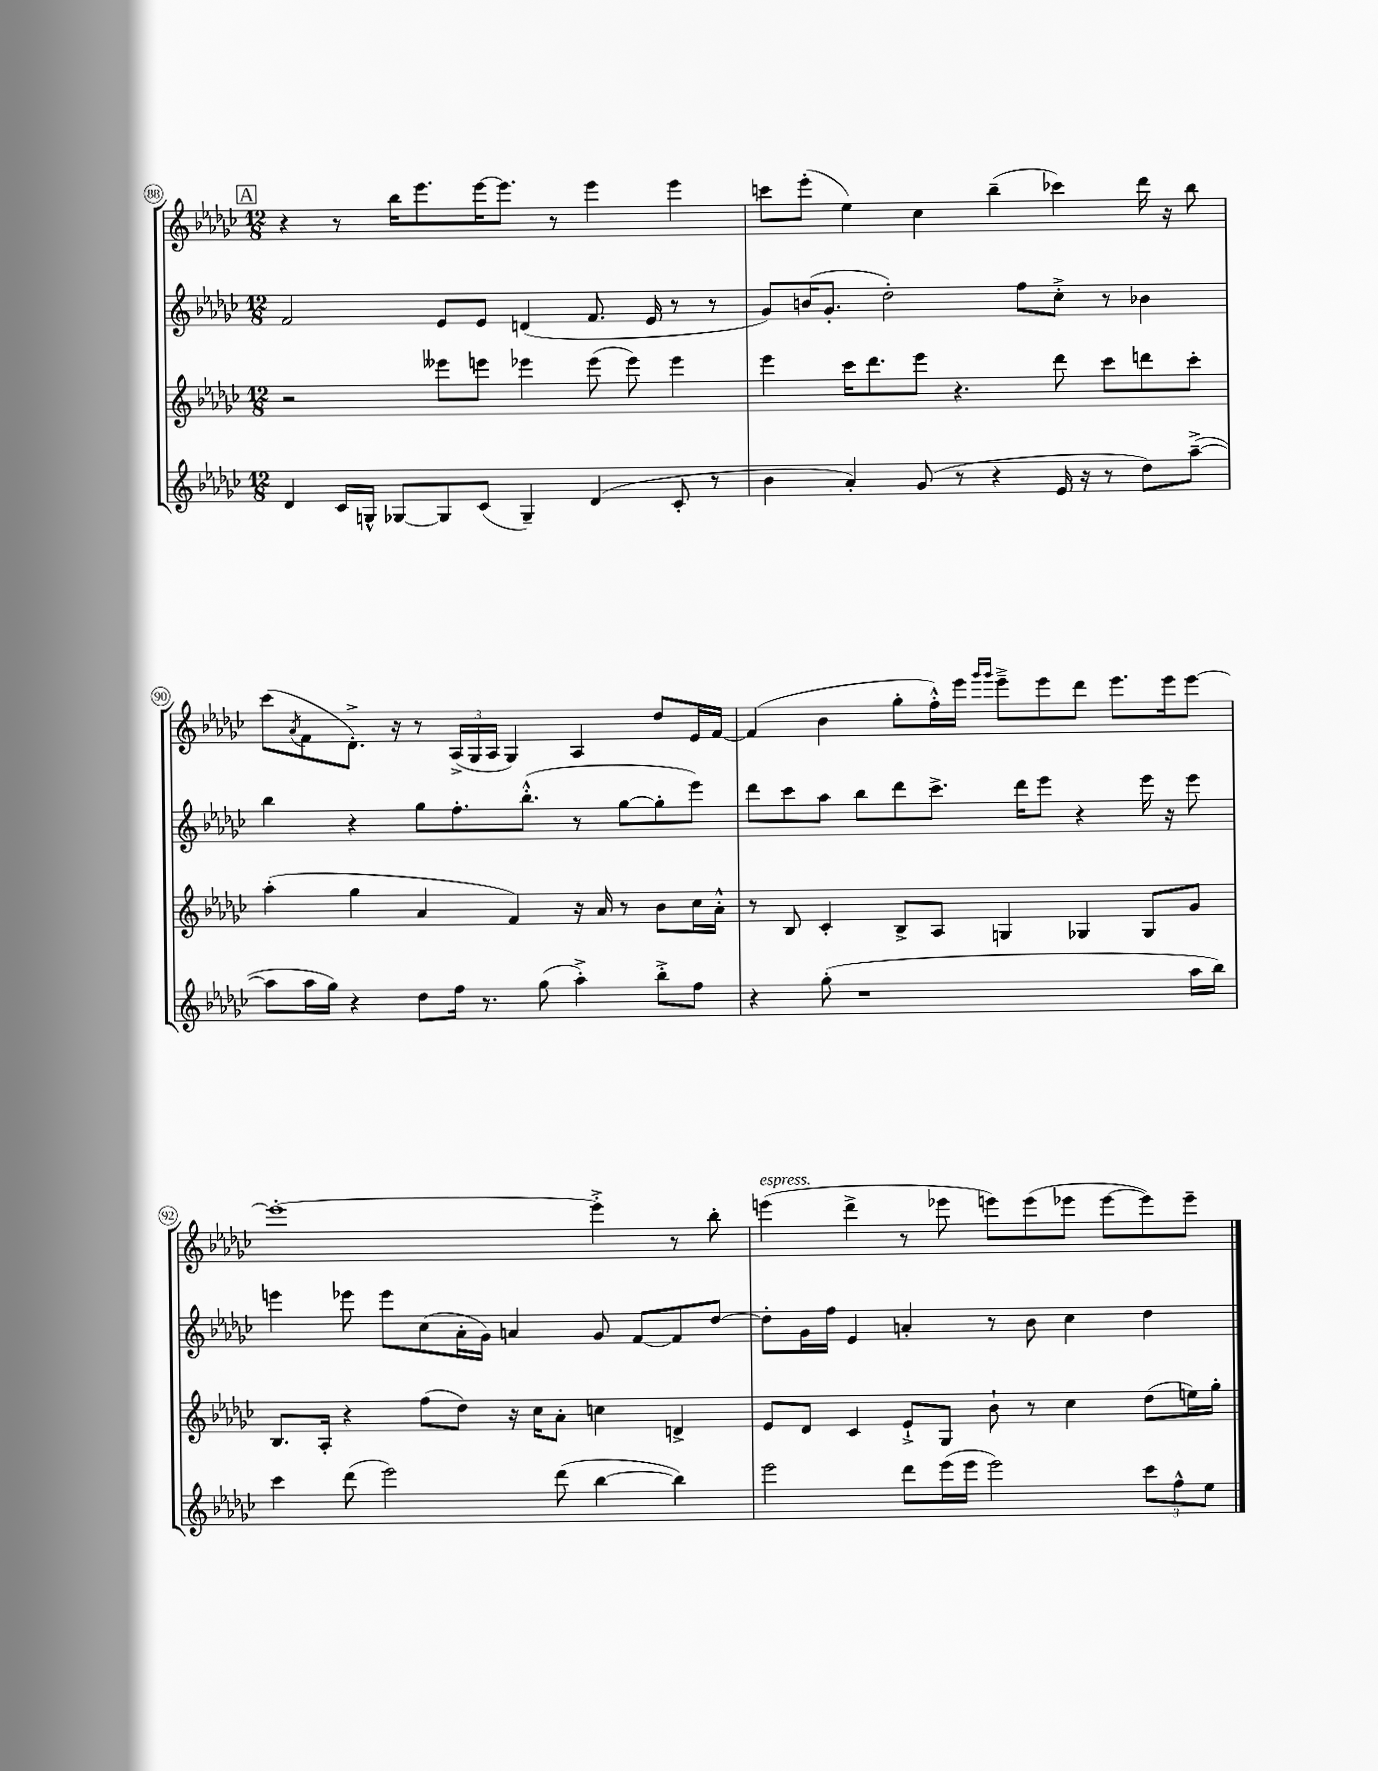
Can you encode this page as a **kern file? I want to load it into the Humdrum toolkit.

**kern	**kern	**kern	**kern
*staff4	*staff3	*staff2	*staff1
*clefG2	*clefG2	*clefG2	*clefG2
*k[b-e-a-d-g-c-]	*k[b-e-a-d-g-c-]	*k[b-e-a-d-g-c-]	*k[b-e-a-d-g-c-]
*M12/8	*M12/8	*M12/8	*M12/8
4d-/	2r	2f/	4r
16c-/LL	.	.	8r
16G^^/JJ	.	.	.
[8G-/L	.	.	16bb-\LK
.	.	.	8.eee-\
8G-/]	8eee--\L	8e-/L	.
(8c-/J	8eee\J	8e-/J	[16eee-\K
.	.	.	8.eee-\]J
4G-~/)	4eee-\	(4d/	.
.	.	.	8r
(4d-/	(8eee-\	8.f/	4eee-\
.	8eee-\)	.	.
.	.	16e-/	.
8c-'/	4eee-\	8r	4eee-\
8r	.	8r	.
=	=	=	=
4b-\	4eee-\	8g-/L)	8ccc\L
.	.	(16b/K	(8eee-'\J
.	.	8.g-'/J	.
4a-'/)	16ccc-\LK	.	4ee-\)
.	8.ddd-\	.	.
.	.	2dd-'\)	.
(8g-/	8eee-\J	.	4cc-\
8r	4.r	.	.
4r	.	.	(4bb-~\
.	.	8ff\L	.
16e-/	8ddd-\	8cc-'^\J	4ccc-\)
16r	.	.	.
8r	8ccc-\L	8r	.
8dd-\L)	8ddd\	4b-\	16ddd-\
.	.	.	16r
([8aa-~^\J	8ccc-'\J	.	8bb-\
=	=	=	=
8aa-\]L	(4aa-'\	4bb-\	(8ccc-\L
.	.	.	8qa-/
16aa-\L	.	.	8f\
16gg-\JJ)	.	.	.
4r	4gg-\	4r	8.d-'^\J)
.	.	.	16r
8dd-\L	4a-/	8gg-\L	8r
16ff\Jk	.	8.ff'\	(24A-^/LL
.	.	.	24G-/
8.r	.	.	.
.	.	.	24A-/JJ
.	4f/)	.	4G-/)
.	.	(8.bb-'^^\J	.
(8gg-\	.	.	.
4aa-'^\)	16r	8r	4A-/
.	16a-/	.	.
.	8r	[8gg-\L	.
8bb-'^\L	8b-\L	8gg-'\]	8dd-/L
8ff\J	16cc-\L	8eee-\J)	16e-/L
.	16a-'^^\JJ	.	[16f/JJ
=	=	=	=
4r	8r	8ddd-\L	(4f/]
.	8B-/	8ccc-\	.
(8gg-'\	4c-'/	8aa-\J	4b-\
1r	.	8bb-\L	.
.	8B-^/L	8ddd-\	8gg-'\L
.	8A-/J	8.ccc-^\J	16ff'^^\L)
.	.	.	16eee-\JJ
.	.	.	16qqggg-/LL
.	.	.	16qqggg-/JJ
.	4G/	.	8eee-~^\L
.	.	16ddd-\LK	.
.	.	8eee-\J	8eee-\
.	4G-/	4r	8ddd-\J
.	.	.	8.eee-\L
.	8G-/L	16eee-\	.
.	.	16r	16eee-\k
16aa-\LL	8g-/J	8eee-\	[8eee-\J
16bb-\JJ)	.	.	.
=	=	=	=
4ccc-\	8.B-/L	4eee\	1eee-'_
.	16A-'/Jk	.	.
(8ddd-\	4r	8eee-\	.
2eee-\)	.	8eee-\L	.
.	(8ff\L	(8cc-\	.
.	8dd-\J)	16a-'\L	.
.	.	16g-\JJ)	.
.	16r	4a/	.
.	16cc-\LK	.	.
(8ddd-\	8a-'\J	.	.
[4bb-\	4cc\	8g-/	4eee-'^\]
.	.	[8f/L	.
4bb-\])	4d^/	8f/]	8r
.	.	[8dd-/J	8bb-'\
=	=	=	=
2eee-\	8e-/L	8dd-'\]L	(4eee\
.	8d-/J	16g-\L	.
.	.	16ff\JJ	.
.	4c-/	4e-/	4ddd-^\
8ddd-\L	8e-`^/L	4a'/	8r
(16eee-\L	8G-/J	.	8eee-\
16eee-\JJ	.	.	.
2eee-\)	8b-`\	8r	8eee\L)
.	8r	8b-\	(8eee\
.	4cc-\	4cc-\	8eee-\J
.	.	.	[8eee-\L
12ccc-\L	(8dd-\L	4dd-\	8eee-\])
12ff^^\	.	.	.
.	16ee\L)	.	8eee-~\J
12ee-\J	.	.	.
.	16gg-'\JJ	.	.
==	==	==	==
*-	*-	*-	*-
